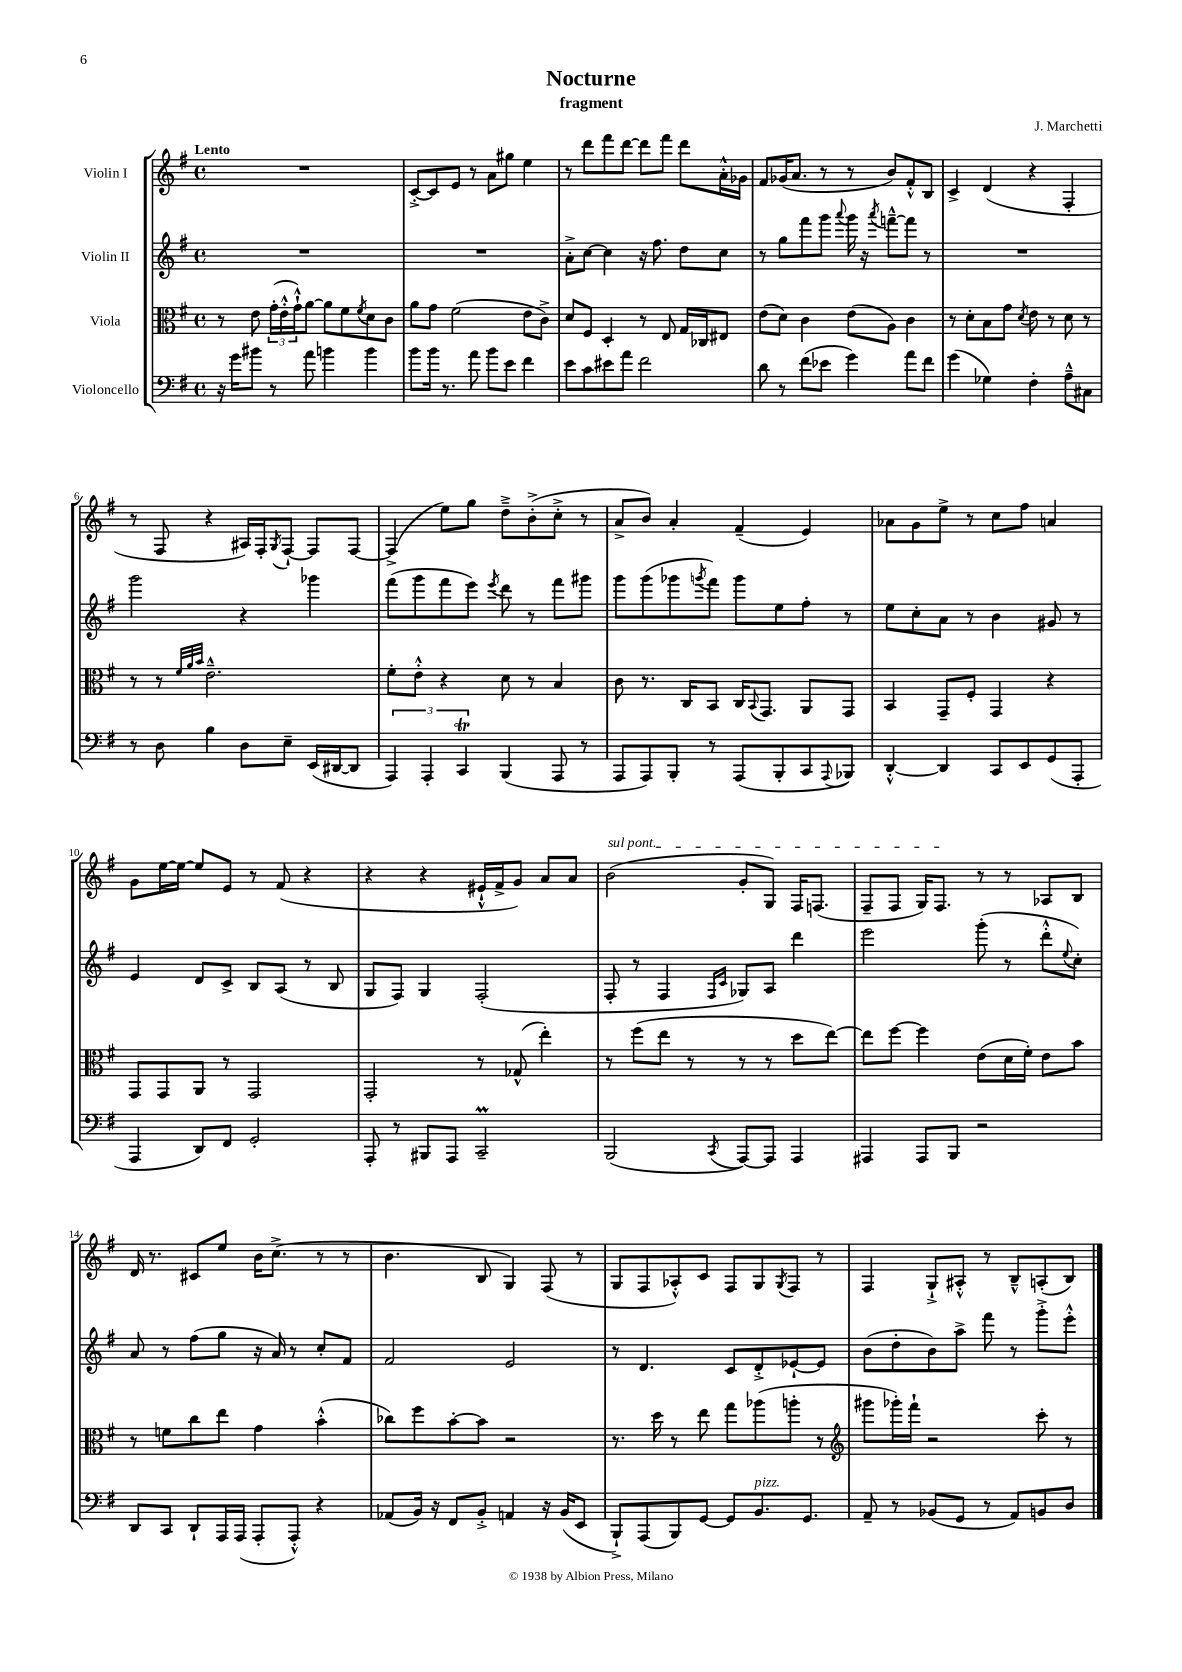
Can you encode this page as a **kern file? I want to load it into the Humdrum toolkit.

**kern	**kern	**kern	**kern
*staff4	*staff3	*staff2	*staff1
*clefF4	*clefC3	*clefG2	*clefG2
*k[f#]	*k[f#]	*k[f#]	*k[f#]
*M4/4	*M4/4	*M4/4	*M4/4
*met(c)	*met(c)	*met(c)	*met(c)
16r	8r	1r	1r
16g\LK	.	.	.
8b#\J	8e\	.	.
8r	(24g'\LL	.	.
.	24e'^^\	.	.
.	24g`^^\J)	.	.
8a\	[8a\J	.	.
4b\	8a\]L	.	.
.	8f#\	.	.
.	8qf#/	.	.
4b\	8d\	.	.
.	8c\J	.	.
=	=	=	=
8b\L	8a\L	1r	[8c'^/L
16b\Jk	8g\J	.	8c/]
8.r	.	.	.
.	(2f#\	.	8e/J
8a\	.	.	8r
8b\L	.	.	8a\L
8e\J	.	.	8gg#\J
4f#\	8e\L	.	4ee\
.	8c^\J)	.	.
=	=	=	=
8e\L	8d/L	8a'^\L	8r
8c\	8F#/J	[8cc\J	8ddd\L
8e#\	4D'/	4cc\]	8fff#\
8a\J	.	.	[8ddd\J
2f#\	8r	16r	8ddd\]L
.	.	8.ff#\	.
.	8E/	.	8fff#\J
.	16G/LL	8dd\L	8ddd\L
.	16C-/J	.	.
.	8E#/J	8cc\J	16a'^^\L
.	.	.	16g-\JJ
=	=	=	=
8d\	(8e\L	8r	8f#/L
8r	8d\J)	8gg\L	(16g-/K
.	.	.	8.a/J
(8f#\L	4c\	8fff#\	.
8e-\J	.	8ggg\J	8r
.	.	8qqaaa/	.
4g\)	(8e\L	16ggg\	8r
.	.	16r	.
.	.	8qaaa/	.
.	8A\J)	[8fff~^^\L	8b/L)
8a\L	4c\	8fff\]J	8f#'^^/
8f#\J	.	8r	8B/J
=	=	=	=
(4g\	8r	1r	4c^/
.	8d'\L	.	.
4G-\)	8B\	.	(4d/
.	8g\J	.	.
.	8qd/	.	.
4F#'\	8e\	.	4r
.	8r	.	.
8A~^^\L	8d\	.	4F#'/
8C#\J	8r	.	.
=	=	=	=
8r	8r	2ggg\	8r
8D\	8r	.	8F#/
.	32qqf#/LLL	.	.
.	32qqa/	.	.
.	32qqb/JJJ	.	.
4B\	2.e~^^\	.	4r
8D\L	.	4r	16A#/LL)
.	.	.	16F#'/J
.	.	.	8qG/
8E~\J	.	.	[8F#`/J
(16EE/LL	.	4ggg-\	8F#/]L
[16DD#/J	.	.	.
8DD#/]J	.	.	[8F#/J
=	=	=	=
6AAA/)	8f#'\L	(8fff#\L	(4F#^/]
.	8e'^^\J	8ggg\	.
6AAA'/	.	.	.
.	4r	8fff#\	8ee\L)
6CC/	.	.	.
.	.	8eee\J)	8gg\J
.	.	8qeee/	.
(4BBB/	8d\	8ddd\	8dd~^\L
.	8r	8r	(8b'^\
8AAA/	4B/	8fff#\L	8cc'^\J
8r	.	8ggg#\J	8r
=	=	=	=
8AAA/L	8c\	8ggg\L	8a^/L
8AAA/)	8.r	(8ggg\	8b/J)
8BBB'/J	.	8ggg-\	4a'/
.	16C/LK	.	.
.	.	8qggg/	.
8r	8BB/J	8fff#\J)	.
(8AAA/L	16C/LK	8ggg\L	(4f#~/
.	8qqBB/	.	.
.	8.GG/J	.	.
8BBB'/	.	8ee\	.
8CC/	8AA/L	8ff#'\J	4e/)
8qqAAA/	.	.	.
8BBB-/J)	8GG/J	8r	.
=	=	=	=
[4DD'^^/	4BB/	8ee\L	8a-\L
.	.	8cc'\	8g\
4DD/]	8GG~/L	8a\J	8ee^\J
.	8F#'/J	8r	8r
8CC/L	4GG/	4b\	8cc\L
8EE/	.	.	8ff#\J
(8GG/	4r	8g#/	4a/
8AAA'/J	.	8r	.
=	=	=	=
4AAA/	8GG/L	4e/	8g\L
.	8GG/	.	[16ee\L
.	.	.	16ee\_JJ
8DD/L)	8AA/J	8d/L	8ee/]L
8FF#/J	8r	8c^/J	8e/J
2GG'/	2GG/	8B/L	8r
.	.	(8A/J	(8f#/
.	.	8r	4r
.	.	8B/	.
=	=	=	=
8AAA'/	2GG'/	8G/L	4r
8r	.	8F#/J)	.
8BBB#/L	.	4G/	4r
8AAA/J	.	.	.
2CC~/	8r	(2F#'/	16e#`^^/LL
.	.	.	16f#^/J
.	(8G-^^/	.	8g/J)
.	4ee'\)	.	8a/L
.	.	.	8a/J
=	=	=	=
(2BBB/	8r	8F#'/	(2b\
.	(8ff#\L	8r	.
.	8ee\J	4F#/	.
.	8r	.	.
.	.	16qqF#/LL	.
8qCC/	.	16qqc/JJ	.
[8AAA/L)	8r	8G-/L)	8g'/L
8AAA/]J	8r	8A/J	8G/J)
4AAA/	8dd\L	4ddd\	16F#/LK
.	.	.	(8.F/J
.	[8ee\J)	.	.
=	=	=	=
4AAA#/	8ee\]L	2eee\	8F#~/L
.	[8ff#\J	.	8F#/J
8AAA#/L	4ff#\]	.	16G/LK)
.	.	.	8.F#/J
8BBB/J	.	.	.
2r	(8e\L	(8ggg'\	8r
.	16d\L	8r	8r
.	16f#'\JJ)	.	.
.	8e\L	8ddd'^^\L	8A-/L
.	.	8qqee/	.
.	8b\J	8cc'\J)	8B/J
=	=	=	=
8DD/L	8r	8a/	16d/
.	.	.	8.r
8CC/J	8f\L	8r	.
8DD`/L	8cc\	(8ff#\L	8c#/L
16AAA/L	8ee\J	8gg\J	8ee/J
(16AAA/JJ	.	.	.
8AAA'/L	4g\	16r	16b\LK
.	.	16a/)	(8.cc^\J
8AAA'^^/J)	.	8r	.
4r	(4b'^^\	8cc'/L	8r
.	.	8f#/J	8r
=	=	=	=
(8AA-/L	8cc-\L)	2f#/	4.b\
16BB/Jk)	8ff#\	.	.
16r	.	.	.
8FF#/L	[8b'\	.	.
8BB'^/J	8b\]J	.	8B/
4AA/	2r	2e/	4G/)
16r	.	.	(8F#/
(16BB/LK	.	.	.
8EE/J	.	.	8r
=	=	=	=
8BBB`^/L)	8.r	8r	8G/L
(8AAA/	.	4.d/	8F#/
.	16dd\	.	.
8BBB/)	8r	.	8A-'^^/)
[8GG/J	8ee\	.	8c/J
8GG/]L	8gg\L	8c/L	8F#/L
8.BB/	(8aa-\	8d'^/	8G/
.	.	.	8qG/
.	8aa'\J	[8e-`/	8F#/J
8.GG/J	.	.	.
.	8r	8e-/]J	8r
=	=	=	=
*	*clefG2	*	*
8AA~/	8ggg#\L	(8b\L	4F#/
8r	16ggg-'\L)	8dd'\	.
.	16fff#`\JJ	.	.
(8BB-/L	2r	8b\)	8G`^/L
8GG/J	.	8aa^\J	8A#'^^/J
8r	.	8fff#\	8r
8AA/L)	.	8r	8B~^^/L
8BB/	8ccc'\	8ggg'^\L	(8A'/
8D/J	8r	8eee'^^\J	8B/J)
==	==	==	==
*-	*-	*-	*-
